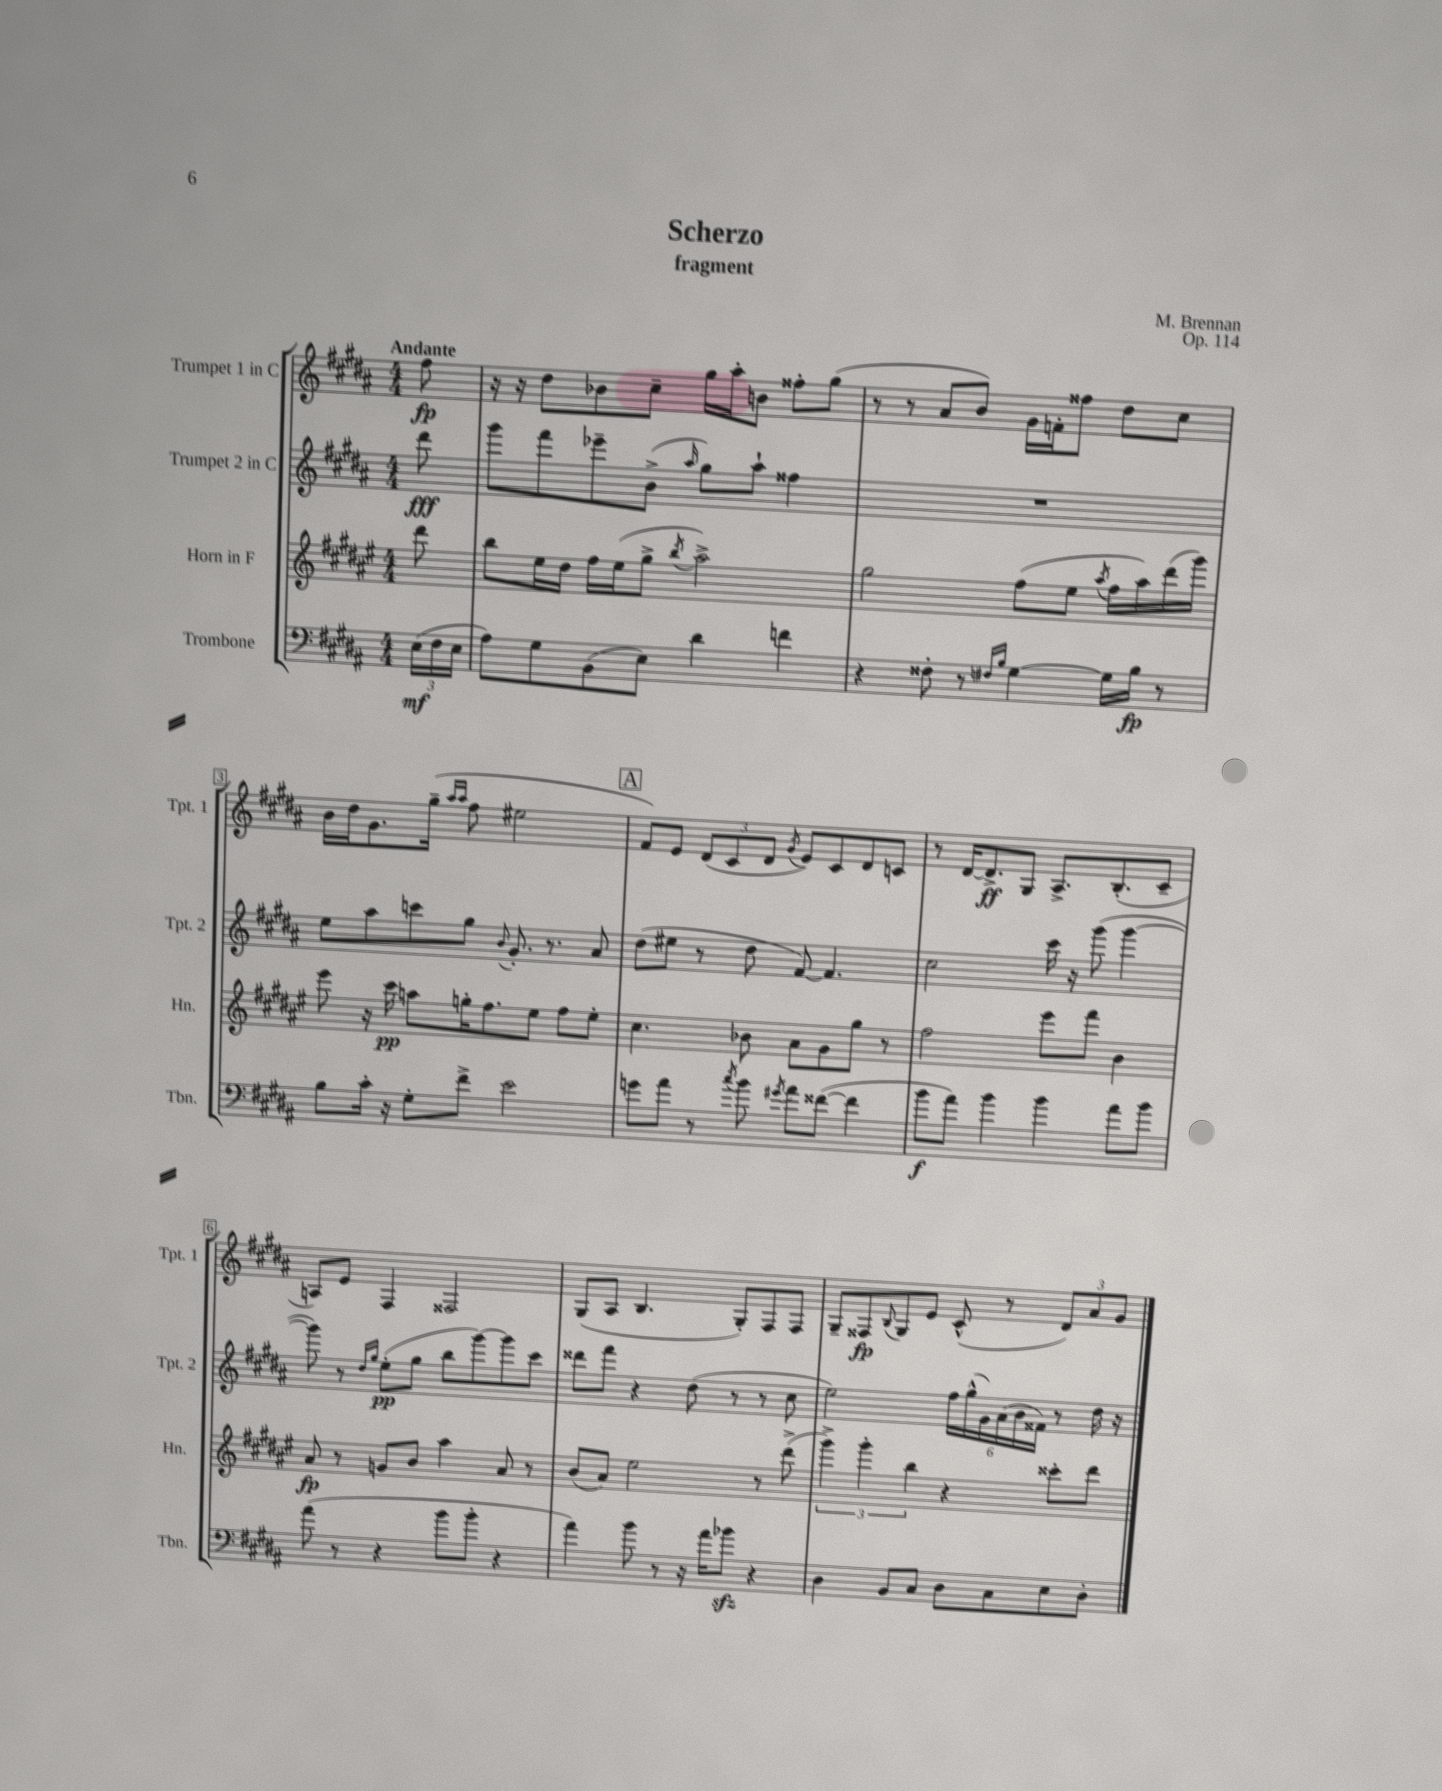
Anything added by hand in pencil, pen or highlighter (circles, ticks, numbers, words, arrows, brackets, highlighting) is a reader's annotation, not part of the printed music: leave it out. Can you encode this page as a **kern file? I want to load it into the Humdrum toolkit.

**kern	**kern	**kern	**kern
*staff4	*staff3	*staff2	*staff1
*clefF4	*clefG2	*clefG2	*clefG2
*k[f#c#g#d#a#]	*k[f#c#g#d#a#e#]	*k[f#c#g#d#a#]	*k[f#c#g#d#a#]
*M4/4	*M4/4	*M4/4	*M4/4
(24E	8ddd#	8ddd#	8ff#
24F#	.	.	.
24E	.	.	.
=	=	=	=
8A#)	8bb	8ggg#	16r
.	.	.	16r
8G#	16ee#	8fff#	8dd#
.	16dd#	.	.
(8BB	16ff#	8eee-~	8b-
.	(16ee#	.	.
8E)	8gg#^	(8b^	8cc#~
.	8qbb	16qqaa#	.
4d#	2aa#^)	8gg#)	16gg#
.	.	.	16aa#'
.	.	8aa#`	8b
4f	.	4ff##	8ff##'
.	.	.	(8gg#
=	=	=	=
4r	2gg#	1r	8r
.	.	.	8r
8F##'	.	.	8a#
8r	.	.	8b)
16qqF#	.	.	.
16qqB	.	.	.
[4G#	(8ff#	.	16g#
.	.	.	16f'
.	8ee#	.	8ff##
.	8qaa#	.	.
16G#]	16ff#	.	8dd#
16B	16aa#)	.	.
8r	(16ddd#	.	8cc#
.	16ggg#)	.	.
=	=	=	=
8B	8eee#	8ee	16b
.	.	.	16dd#
16c#'	16r	8aa#	8.g#
16r	16ccc#	.	.
8G#'	8aa	8ccc	.
.	.	.	(16gg#~
.	.	.	16qqaa#
.	.	.	16qqaa#
8f#^	16gg'	8gg#	8ff#
.	8.ff#	.	.
.	.	8qqb	.
2e	.	8.g#'	2ee#
.	8ee#	.	.
.	.	8.r	.
.	8ff#	.	.
.	8ee#'	8a#	.
=	=	=	=
8g	4.cc#	(8dd#	8f#)
8a#	.	8ee#	8e
8r	.	8r	(12d#
.	.	.	12c#
8qcc#	.	.	.
8b	8b-	8dd#	.
.	.	.	12d#
8qg#	.	.	8qg#
8a#	8a#	[8f#)	8e)
([8f##	8g#	4.f#]	8c#
4f##]	8gg#	.	8d#
.	8r	.	8c
=	=	=	=
8b	2ff#	2cc#	8r
8a#)	.	.	[16d#
.	.	.	8.d#^]
4b	.	.	.
.	.	.	8G#
4b	8eee#	16ccc#	8.A#^
.	.	16r	.
.	8fff#	(8ggg#	.
.	.	.	(8.B'
8a#	4b	[4ggg#	.
8b	.	.	8c#~
=	=	=	=
(8a#	8a#	8ggg#])	8A)
8r	8r	8r	8e
.	.	16qqdd#	.
.	.	16qqgg#	.
4r	8g	(8ee'	4F#
.	8b	8gg#	.
8b	4aa#	8bb	2F##
8b'	.	[8ggg#)	.
4r	8a#	8ggg#]	.
.	8r	8ccc#	.
=	=	=	=
4a#)	(8b	8ddd##	(8G#
.	8a#)	8fff#	8A#
8b	2ee#	4r	4.B
8r	.	.	.
16r	.	(8dd#	.
16a#	.	.	.
8b-	.	8r	8G#')
4r	8r	8r	8F#
.	(8ddd#^	8cc#	8F#
=	=	=	=
4D#	6ggg#^)	2ee)	8G#~
.	.	.	8F##
.	6ggg#'	.	.
.	.	.	8qqB
8BB	.	.	8G#
.	6bb	.	.
8C#	.	.	8e
8D#	4r	24ff#	(8c#^^
.	.	(24gg#^^	.
.	.	24g#)	.
8C#	.	(24a#	8r
.	.	24b	.
.	.	24f##)	.
8E	8ccc##'	8r	12d#)
.	.	.	12a#
8D#'	8ddd#	16dd#	.
.	.	.	12g#
.	.	16r	.
==	==	==	==
*-	*-	*-	*-
